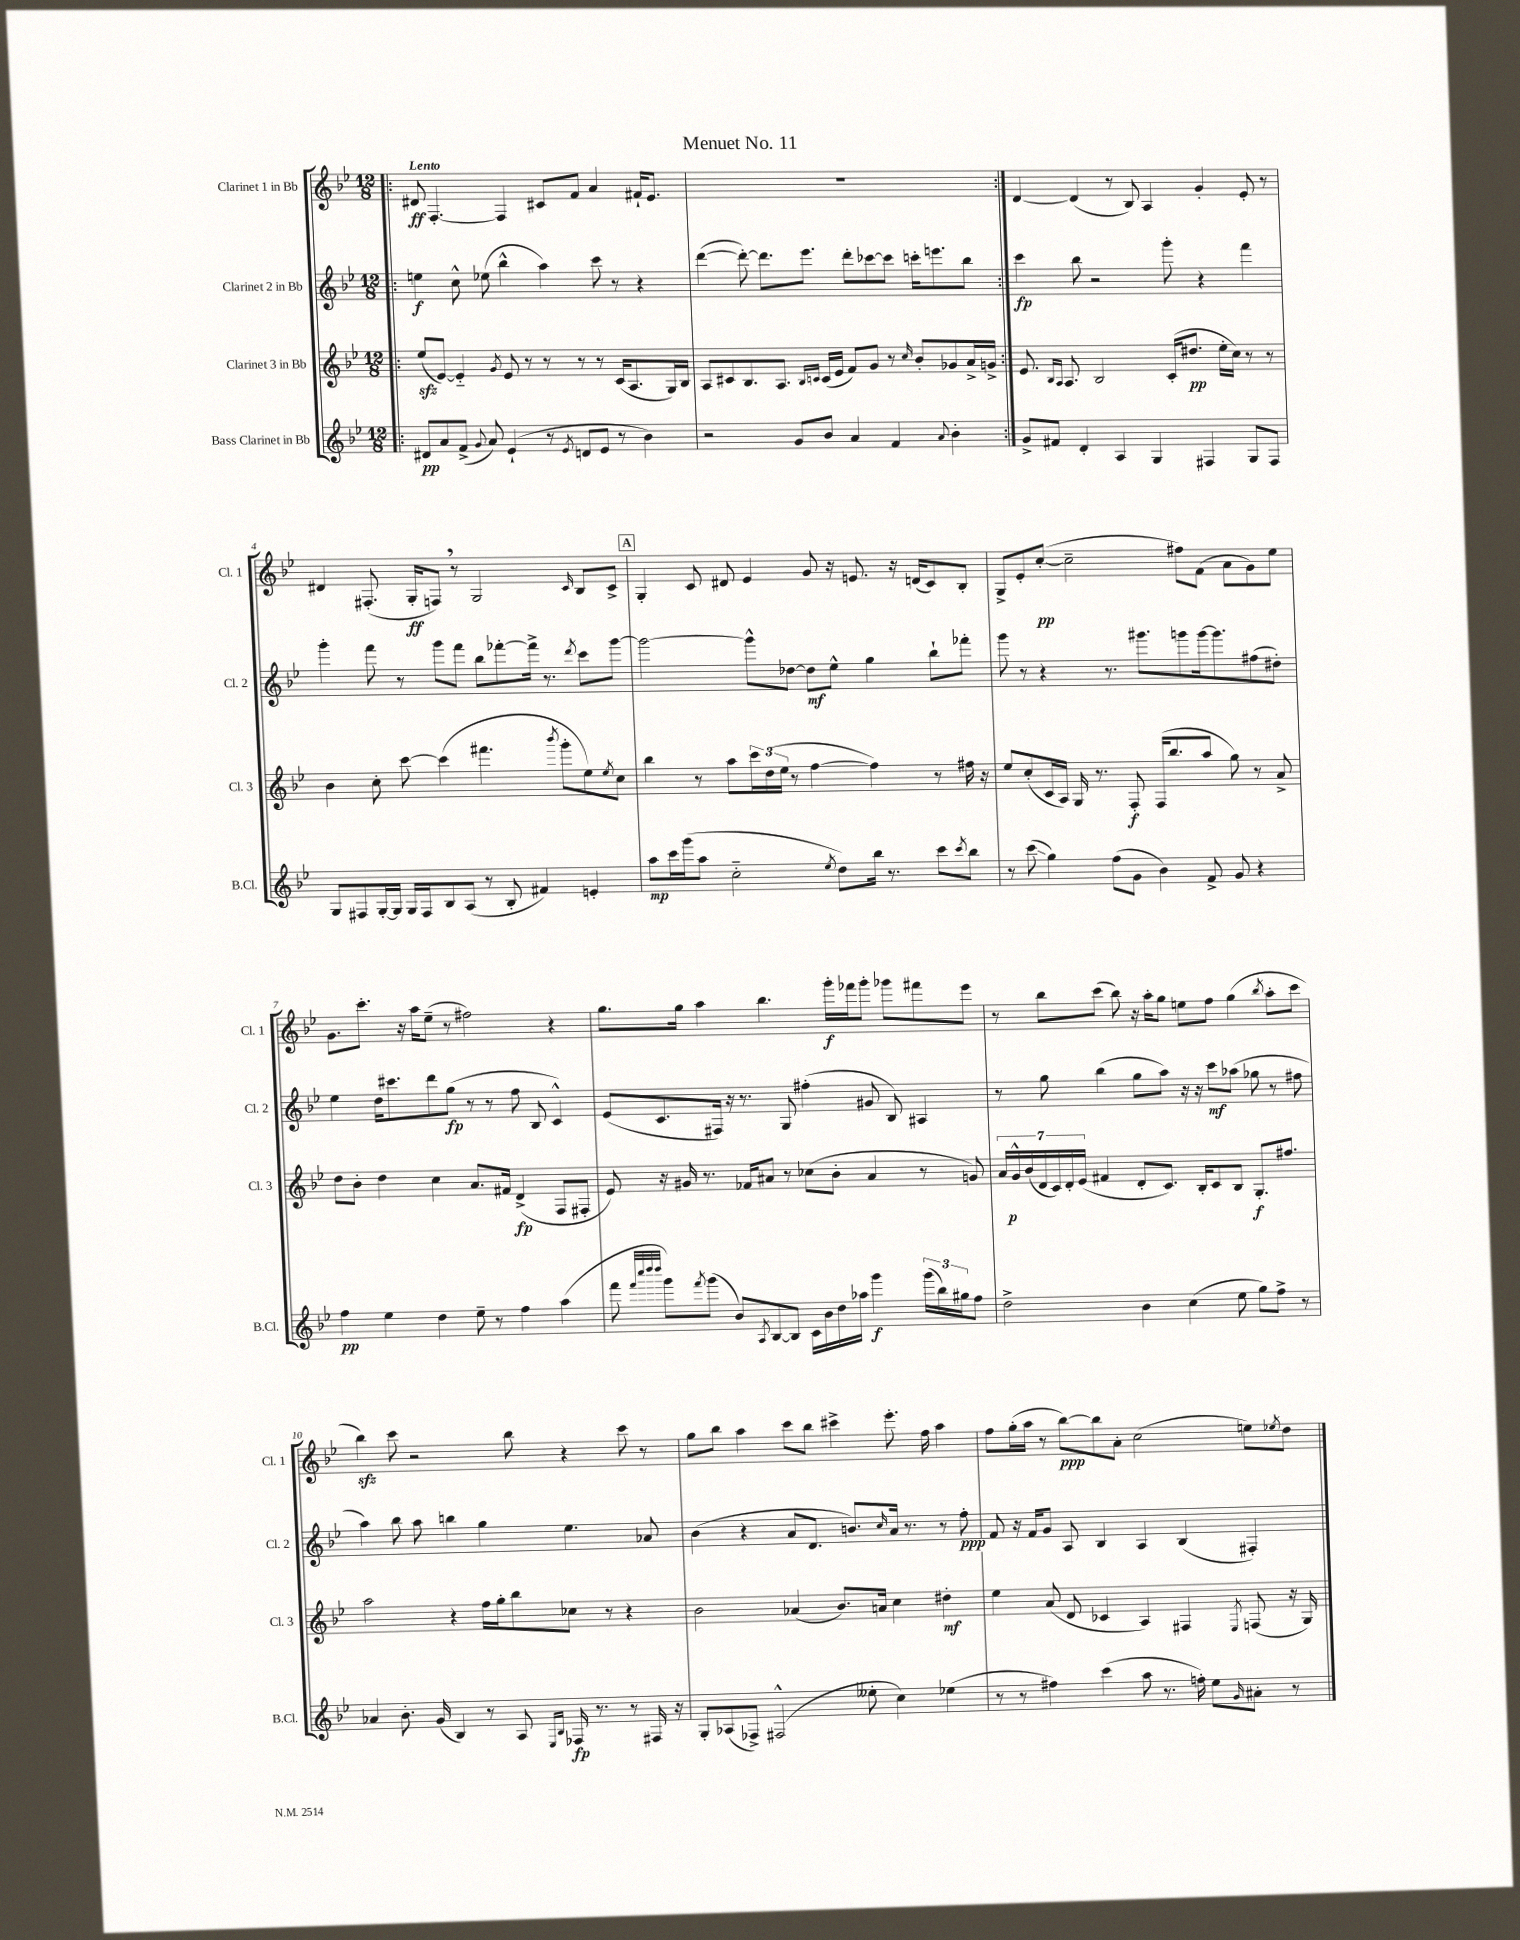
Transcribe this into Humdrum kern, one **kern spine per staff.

**kern	**kern	**kern	**kern
*staff4	*staff3	*staff2	*staff1
*clefG2	*clefG2	*clefG2	*clefG2
*k[b-e-]	*k[b-e-]	*k[b-e-]	*k[b-e-]
*M12/8	*M12/8	*M12/8	*M12/8
=!|:	=!|:	=!|:	=!|:
8d#	(8ee-	4ee	8d#
8a	[8e-)	.	[4.F'
(8f^	4e-'~]	8cc^^	.
8qqg	.	.	.
8a)	.	(8ee-	.
.	8qg	.	.
(4e-`	8e-	4bb-^^	4F]
.	8r	.	.
8r	8r	4aa)	8c#
8qe-	.	.	.
8d	8r	.	8f
8e-	8r	8ccc	4a
8r	(16c	8r	.
.	8.A	.	.
4b-)	.	4r	16f#`
.	.	.	8.e-
.	16G)	.	.
.	16B-	.	.
=	=	=	=
2r	8A	([4ddd	1.r
.	8c#	.	.
.	8.B-	8ddd'_)	.
.	.	8.ddd]	.
.	8.A	.	.
8g	.	.	.
.	.	8.eee-	.
.	16qqB-	.	.
.	16qqc	.	.
8b-	(16c	.	.
.	16e-	.	.
4a	8f)	8ddd'	.
.	8g	[8ccc-	.
4f	8r	8ccc-]	.
.	16qqcc	.	.
.	8b-'	16ccc'	.
.	.	8.eee	.
8qqa	.	.	.
4b-'	8g-	.	.
.	16a^	8bb-	.
.	16g^	.	.
=:|!	=:|!	=:|!	=:|!
8g^	8.e-	4ccc	[4d
8f#	.	.	.
.	16qqB-	.	.
.	16qqA	.	.
.	8.A	.	.
4d'	.	8bb-	(4d]
.	2B-	2r	.
4A	.	.	8r
.	.	.	8B-)
4G	.	.	4A
.	(16c'	8ggg'	.
.	8.dd#	.	.
4F#	.	4r	4g'
.	16ee-'	.	.
.	16cc)	.	.
8G	8r	4fff	8e-'
8F#	8r	.	8r
=	=	=	=
8G	4b-	4ggg'	4d#
8F#	.	.	.
[16G'	8cc'	8fff	(8.F#'
16G]	.	.	.
16G	[8ccc	8r	.
16F#	.	.	16G'
8B-	(4ccc]	8ggg	8F)
(8A	.	8fff	8r
8r	4.fff#	8bb-	2G
8B-'	.	[8fff-'	.
4f#)	.	16fff-^]	.
.	.	8.r	.
.	8qbbb-	.	.
.	8ggg'	.	.
.	.	8qddd	16qqc
4e'	8ee-)	8ccc	8B-
.	8qee-	.	.
.	8cc	[8ggg	8c^
=	=	=	=
8aa	4bb-	2ggg_	4G'
16ccc	.	.	.
(16ggg	.	.	.
8aa	8r	.	8c
2cc'~	8aa	.	8d#
.	24ccc	8ggg^^]	4e-
.	(24dd	.	.
.	24ee-	.	.
.	8r	[8dd-	.
.	[4ff	8dd-]	8g
8qee-	.	.	.
8dd)	.	8ee-^^	16r
.	.	.	8.e
16bb-	4ff])	4gg	.
8.r	.	.	.
.	.	.	16r
.	.	.	(16d
8ccc	8r	8bb-`	8c)
8qccc	.	.	.
8bb-	16ff#	8fff-'	8B-'
.	16r	.	.
=	=	=	=
8r	8ee-	8ggg	8G^
(8ccc	(8cc'	8r	8e-'
4gg)	16c	4r	([8cc'
.	16A)	.	.
.	16G	.	2cc~]
.	8.r	.	.
(8ff	.	8.r	.
8g	8F'	.	.
.	.	8.ggg#	.
4b-)	(16F	.	.
.	8.bb-	.	.
.	.	8ggg	8ff#)
8f^	8aa	[16ggg	(8f
.	.	8.ggg]	.
8g	8gg)	.	8a
4r	8r	(8ff#	8g)
.	8a^	8dd#')	8ee-
=	=	=	=
4ff	8dd	4ee-	8.g
.	8b-'	.	.
.	.	.	8.ccc'
4ee-	4dd	16dd	.
.	.	8.ccc#	.
.	.	.	16r
.	.	.	16aa
4dd	4cc	8ddd	(8ee-~
.	.	(8gg	8r
8ee-~	8.a	8r	2ff#)
8r	.	8r	.
.	16f#	.	.
4ff	(4d^	8ff	.
.	.	8B-	.
(4aa	8F	4c^^)	4r
.	8F#'	.	.
=	=	=	=
8fff	8e-)	(8e-	8.gg
32qqfff	.	.	.
32qqcccc	.	.	.
32qqdddd	.	.	.
32qqdddd	.	.	.
8ggg)	16r	8.c	.
.	16g#	.	16gg
8qfff	.	.	.
(8ggg	8.r	.	4aa
.	.	16F#)	.
8b-)	.	16r	.
.	16f-	8.r	.
8qA	.	.	.
[8B-	8a#	.	4.bb-
8B-]	8r	8G	.
16c	(8cc-	(4ff#'	.
16b-	.	.	.
16dd	8b-'	.	16ggg'
16aa-	.	.	16fff-
4ggg	4a#	8g#	8ggg'
.	.	8B-)	8ggg-
(24ggg	8r	4A#	8fff#
24bb-)	.	.	.
24gg#	.	.	.
8ff	8g)	.	8eee-
=	=	=	=
2dd^	28a	8r	8r
.	28g^^	.	.
.	(28b-	.	.
.	28d	.	.
.	.	8gg	8bb-
.	28c)	.	.
.	28d'	.	.
.	(28e-	.	.
.	4f#	(4bb-	(8ccc
.	.	.	8bb-)
4b-	8d'	8gg	16r
.	.	.	16aa'
.	8.c)	8aa)	8gg
(4cc	.	16r	8ee
.	16B-'	16r	.
.	8c	8ccc	8ff
8ee-	8B-	(8aa-	(4gg
8gg)	8.G'	8gg-	.
.	.	.	8qbb-
8ff^	.	8r	8aa'
.	8.ff#	.	.
8r	.	8ff#	8ccc
=	=	=	=
4a-	2aa	4aa)	4bb-)
8.b-'	.	8bb-	8ccc
.	.	8aa	2r
(16g	.	.	.
4B-)	4r	4bb	.
8r	16ff	4gg	.
.	16gg'	.	.
8A	8bb-	.	8bb-
16qqE-	.	.	.
16qqB-	.	.	.
16F-	8cc-	4.ee-	4r
8.r	.	.	.
.	8r	.	.
8r	4r	.	8ccc
16F#	.	8a-	8r
16r	.	.	.
=	=	=	=
8G'	2b-	(4b-	8gg
(8A-	.	.	8bb-
8F-^)	.	4r	4aa
(2F#^^	.	.	.
.	(4a-	8a	8ccc
.	.	8.d	8bb-
.	8.b-)	.	4ccc#^
.	.	8.b)	.
8ee--'	.	.	.
.	16a	.	.
.	.	16qqcc	.
4cc)	4cc	16a	8.eee-'
.	.	8.r	.
.	.	.	16ff
(4ee-	4dd#'	8r	4aa
.	.	8ff'	.
=	=	=	=
8r	4ee-	8f	8ff
8r	.	16r	(16gg'
.	.	16f	16aa
4ff#)	(8a	8g	8r
.	8d	8A	[8bb-)
(4ccc	4c-	4B-	8bb-]
.	.	.	8a'
8aa	4A)	4A	(2cc
8.r	.	.	.
.	4F#	(4B-	.
16ff')	.	.	.
8ee-	.	.	.
16qqg	8qE-	.	.
8a#'	(8F	4F#')	8ee)
.	.	.	8qee-
8r	16r	.	8dd
.	16G)	.	.
==	==	==	==
*-	*-	*-	*-
